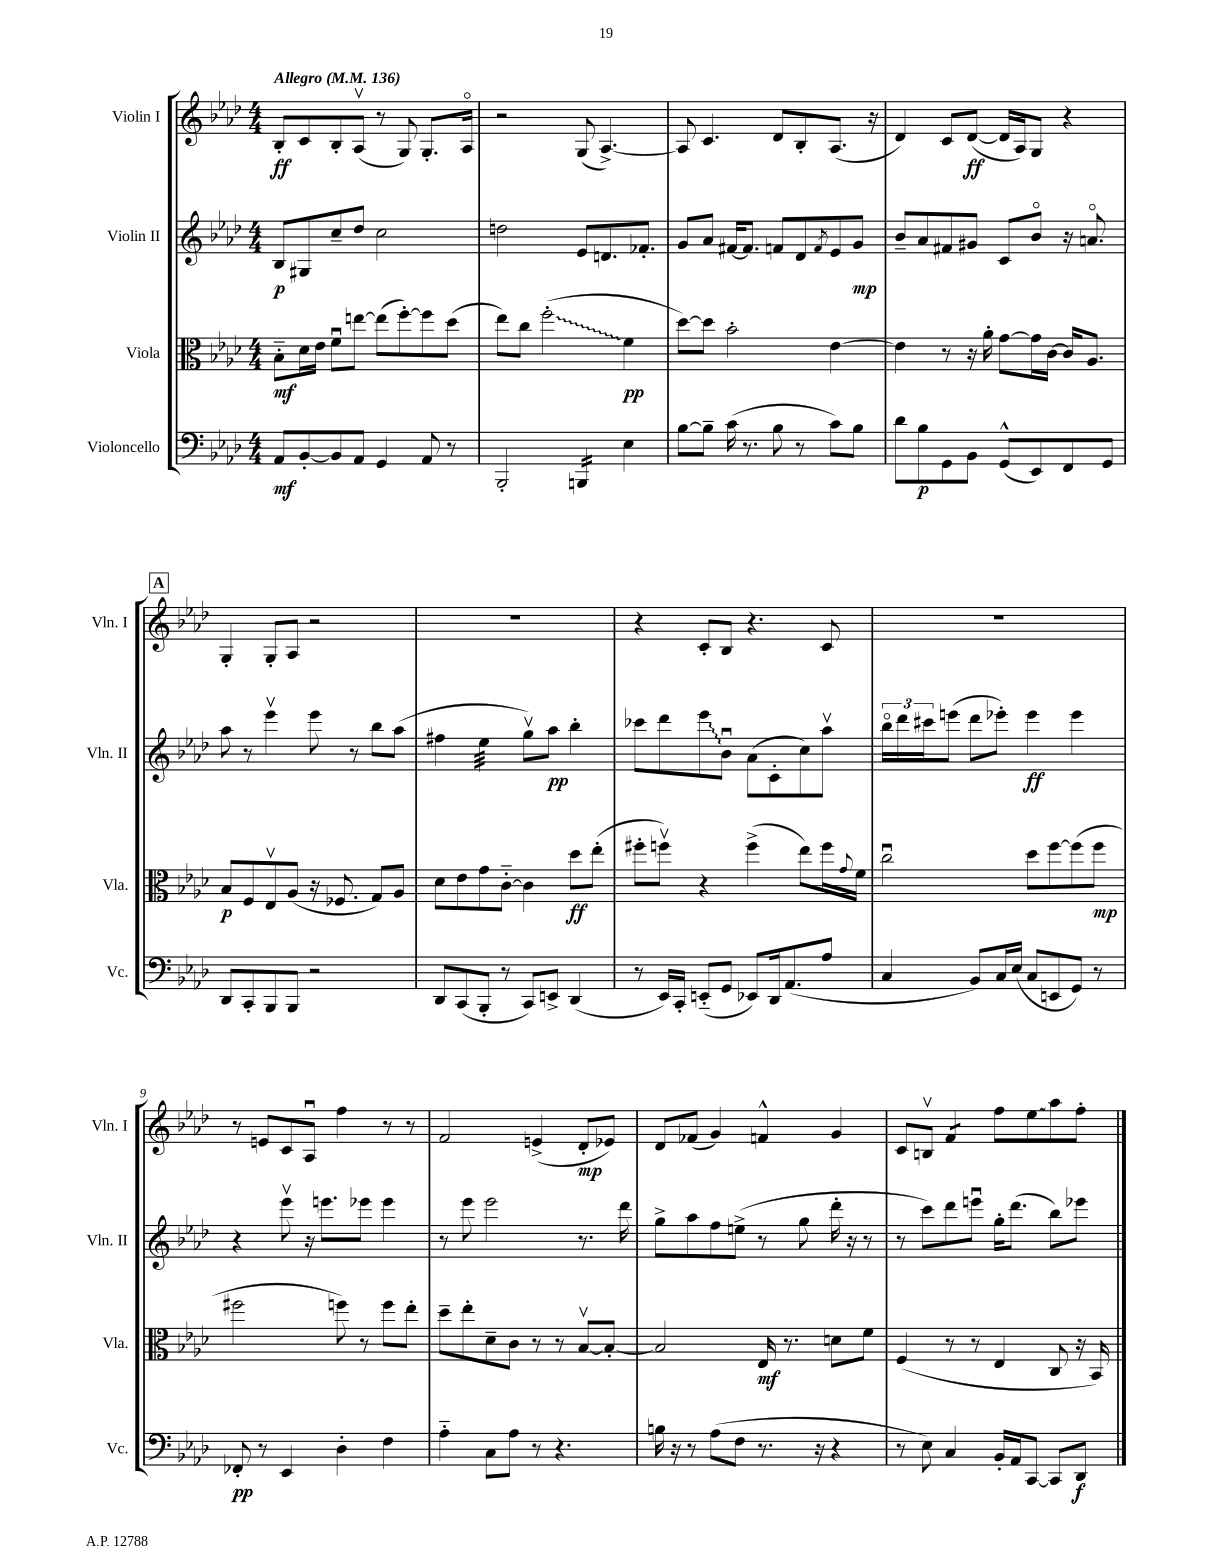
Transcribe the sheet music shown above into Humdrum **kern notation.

**kern	**kern	**kern	**kern
*staff4	*staff3	*staff2	*staff1
*clefF4	*clefC3	*clefG2	*clefG2
*k[b-e-a-d-]	*k[b-e-a-d-]	*k[b-e-a-d-]	*k[b-e-a-d-]
*M4/4	*M4/4	*M4/4	*M4/4
*MM136	*MM136	*MM136	*MM136
8AA-	8B-'~	8B-	8B-'
[8BB-'	16d-	8G#	8c
.	16e-	.	.
8BB-]	8fu	8cc~	8B-'
8AA-	[8ee	8dd-	(8A-v
4GG	(8ee]	2cc	8r
.	[8ff')	.	8G)
8AA-	8ff]	.	8.G'
8r	(8dd-	.	.
.	.	.	16A-o
=	=	=	=
2BBB-'	8ee-)	2dd	2r
.	8cc	.	.
.	(2ff'	.	.
4BBB	.	8e-	(8G
.	.	8.d	[4.A-^)
4E-	4f	.	.
.	.	8.f-'	.
=	=	=	=
[8B-	[8dd-)	8g	8A-]
8B-~]	8dd-]	8a-	4.c
(16c	2b-'	[16f#	.
8.r	.	8.f#]	.
8B-	.	8f	8d-
8r	.	8d-	8B-'
.	.	8qf	.
8c)	[4e-	8e-	(8.A-
8B-	.	8g	.
.	.	.	16r
=	=	=	=
8d-	4e-]	8b-~	4d-)
8B-	.	8a-	.
8GG	8r	8f#	8c
8BB-	16r	8g#	([8d-
.	16a-'	.	.
(8GG^^	[8g	8c	16d-]
.	.	.	16A-)
8EE-)	16g]	8b-o	8G
.	[16c	.	.
8FF	16c]	16r	4r
.	8.A-	8.ao	.
8GG	.	.	.
=	=	=	=
8DD-	8B-	8aa-	4G'
8CC'	8F	8r	.
8BBB-	8E-v	4eee-v	8G'
8BBB-	(8A-	.	8A-
2r	16r	8eee-	2r
.	8.F-	.	.
.	.	8r	.
.	8G)	8bb-	.
.	8A-	(8aa-	.
=	=	=	=
8DD-	8d-	4ff#	1r
(8CC	8e-	.	.
8BBB-'	8g	4ee-	.
8r	[8c'~	.	.
8CC)	4c]	8ggv)	.
8EE^	.	8aa-	.
(4DD-	8dd-	4bb-'	.
.	(8ee-'	.	.
=	=	=	=
8r	8ff#'	8ccc-	4r
16EE-)	8ffv)	8ddd-	.
16CC'	.	.	.
(8EE'~	4r	8eee-	8c'
8GG	.	8b-u	8B-
8EE-)	(4ff^	(8a-	4.r
16DD-	.	8c'	.
(8.AA-	.	.	.
.	8ee-)	8cc)	.
8A-	16ff	8aa-v	8c
.	8qqg	.	.
.	16f	.	.
=	=	=	=
4C	2ccu	24bb-o	1r
.	.	24ddd-	.
.	.	24ccc#	.
.	.	(8eee	.
8BB-)	.	8ddd-	.
16C	.	8eee-')	.
(16E-	.	.	.
8C	8dd-	4eee-	.
8EE	[8ff	.	.
8GG)	(8ff]	4eee-	.
8r	8ff	.	.
=	=	=	=
8FF-'	2ff#	4r	8r
8r	.	.	8e
4EE-	.	8eee-v	8c
.	.	16r	8A-u
.	.	8.eee	.
4D-'	8ff)	.	4ff
.	8r	8eee-	.
4F	8ff	4eee-	8r
.	8ee-'	.	8r
=	=	=	=
4A-'~	8dd-~	8r	2f
.	8ee-'	8eee-	.
8C	8d-~	2eee-	.
8A-	8c	.	.
8r	8r	.	(4e^
4.r	8r	.	.
.	[8B-v	8.r	8d-'
.	8B-'_	.	8e-)
.	.	16ddd-	.
=	=	=	=
16B	2B-]	8gg^	8d-
16r	.	.	.
8r	.	8aa-	(8f-
(8A-	.	8ff	4g)
8F	.	(8ee^	.
8.r	16E-	8r	4f^^
.	8.r	.	.
.	.	8gg	.
16r	.	.	.
4r	8d	16ddd-'	4g
.	.	16r	.
.	8f	8r	.
=	=	=	=
8r	(4F	8r	8c
8E-)	.	8ccc)	8Bv
4C	8r	8ddd-	4f
.	8r	8eeeu	.
16BB-'	4E-	16gg'	8ff
16AA-	.	(8.ddd-	.
[8CC	.	.	8ee-
8CC]	8C	8bb-)	8aa-
8DD-	16r	8eee-	8ff'
.	16BB-)	.	.
==	==	==	==
*-	*-	*-	*-
